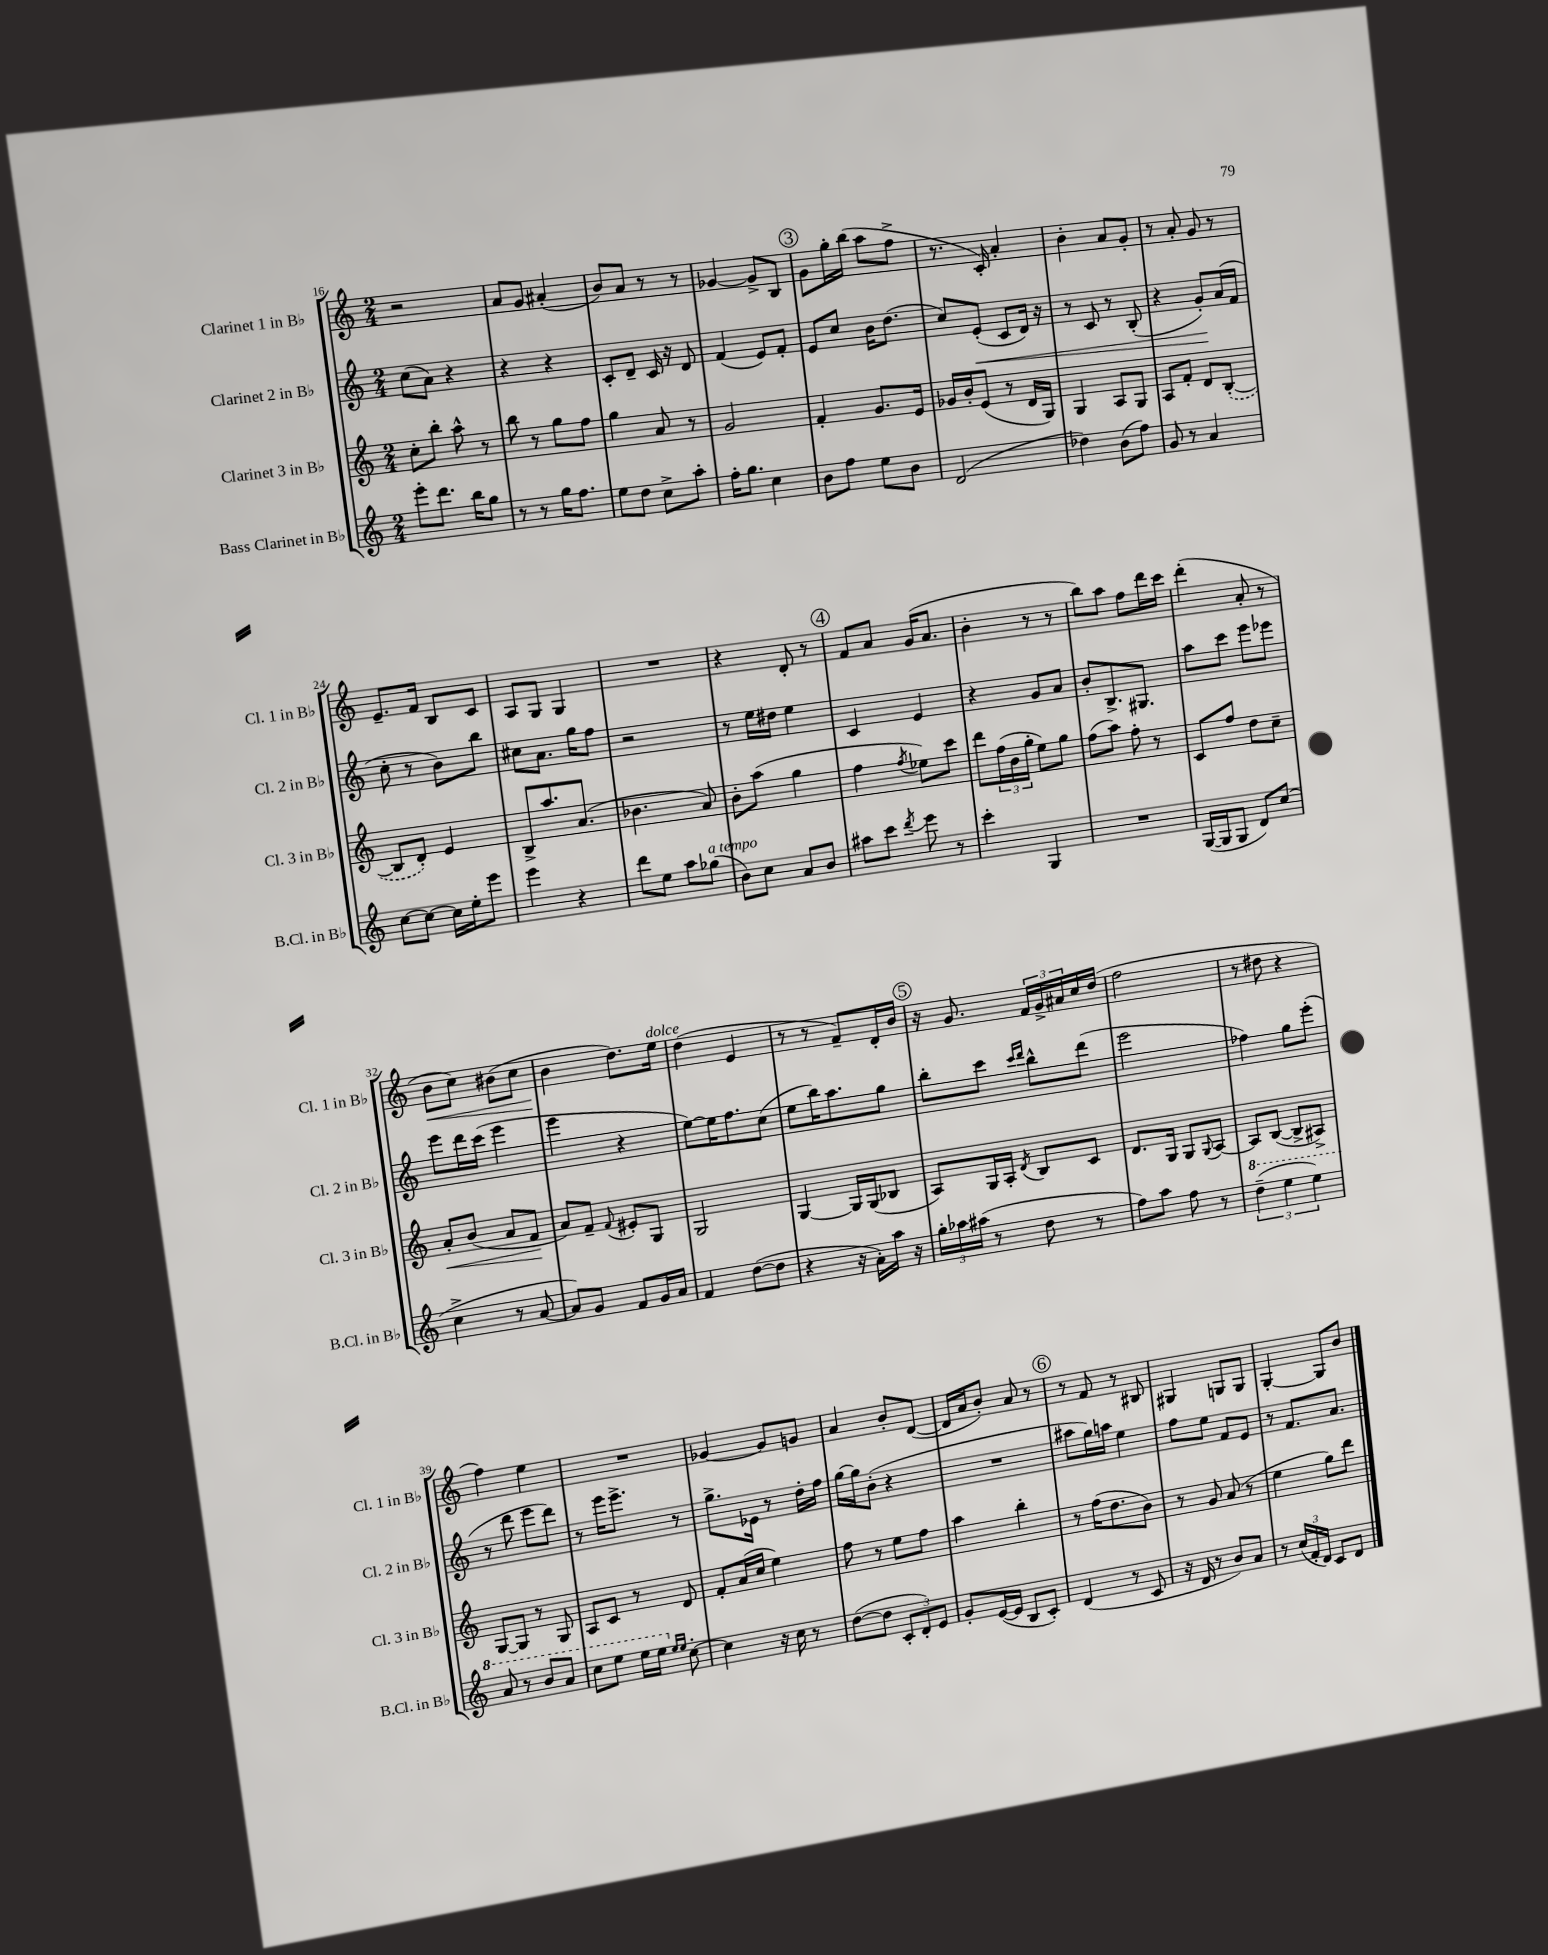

**kern	**kern	**kern	**kern
*staff4	*staff3	*staff2	*staff1
*clefG2	*clefG2	*clefG2	*clefG2
*k[]	*k[]	*k[]	*k[]
*M2/4	*M2/4	*M2/4	*M2/4
8eee'\L	8cc'\L	(8cc\L	2r
8.ddd\J	8bb'\J	8a\J)	.
.	8aa^^\	4r	.
16bb\LK	.	.	.
8gg\J	8r	.	.
=	=	=	=
8r	8bb\	4r	8a/L
8r	8r	.	8g/J
16gg\LK	8gg\L	4r	(4a#'/
8.ff\J	.	.	.
.	8ff\J	.	.
=	=	=	=
8ee\L	4gg\	8c'/L	8b/L)
8dd\J	.	8d~/J	8a/J
8cc^\L	8a/	16c/	8r
.	.	16r	.
8aa'\J	8r	8d/	8r
=	=	=	=
16ff'\LK	2g/	(4f/	[4g-/
8.gg\J	.	.	.
4cc\	.	8e/L)	8g-^/]L
.	.	8f'/J	8B/J
=	=	=	=
8b\L	4f'/	8e/L	8g\L
8ff\J	.	8cc/J	16gg'\L
.	.	.	(16bb\JJ
8ee\L	8.g/L	16b\LK	8aa\L
.	.	(8.dd\J	.
8b\J	.	.	8ff^\J
.	16e/Jk	.	.
=	=	=	=
(2d/	16g-/LL	8cc/L)	8.r
.	16b'/J	.	.
.	(8e/J	(8e'/J	.
.	.	.	16c'/)
.	8r	8c/L	4a'/
.	16d/LL	16d/Jk)	.
.	16G/JJ)	16r	.
=	=	=	=
4dd-\)	4G/	8r	4b'\
.	.	8c/	.
(8b\L	8A/L	8r	8a/L
8ff\J)	8G/J	(8B'/	8g'/J
=	=	=	=
8g/	8A/L	4r	8r
8r	8f'/J	.	8a'/
4a/	8d/L	8g'/L)	8g/
.	([8B'/J	(16a/L	8r
.	.	16f/JJ	.
=	=	=	=
[8cc\L	8B/]L	8cc'\	8.e~/L
8cc\_J	8d'/J)	8r	.
.	.	.	16f/Jk
16cc\]LL	4e/	8b\L)	8B/L
16ee'\J	.	.	.
8eee\J	.	8bb\J	8c/J
=	=	=	=
4eee\	8B^/L	8cc#\L	8A/L
.	8.aa/	8.a\J	8G/J
4r	.	.	4G/
.	(8.a/J	16gg\LK	.
.	.	8ff\J	.
=	=	=	=
8ddd\L	4.b-\	2r	2r
8ee\J	.	.	.
8aa\L	.	.	.
(8gg-\J	8a/)	.	.
=	=	=	=
8b\L)	8b'\L	8r	4r
8cc\J	(8aa\J	16ee\LL	.
.	.	16dd#\JJ	.
8a/L	4gg\	4ee\	8d'/
8b/J	.	.	8r
=	=	=	=
8aa#\L	4ff\	4c/	8f/L
8ccc\J	.	.	8a/J
8qddd/	8qff/	.	.
8eee\	8ee-\L)	4e/	(16g/LK
.	.	.	8.a/J
8r	8ccc\J	.	.
=	=	=	=
4ccc'\	8ddd\L	4r	4b'\
.	(24ff\L	.	.
.	24b\	.	.
.	24gg'\JJ	.	.
4G/	8ee\L)	8g/L	8r
.	8gg\J	8a/J	8r
=	=	=	=
2r	(8ff\L	8b'/L	8bb\L)
.	8aa\J)	8.B^/	8aa\J
.	8ff'\	.	8ff\L
.	.	8.G#/J	.
.	8r	.	16ddd\L
.	.	.	16ccc\JJ
=	=	=	=
([16G/LL	8c/L	8aa\L	(4ddd'\
16G/]J	.	.	.
8G/J	8ff/J	8ccc\J	.
8d/L)	8dd\L	8eee\L	8a'/
(8cc/J	8cc~\J	8eee-\J	8r
=	=	=	=
4cc^\	8a'/L	8eee\L	8b\L
.	(8b/J	16ddd\L	8cc\J)
.	.	(16ccc\JJ	.
8r	8a/L	4eee\	(8b#\L
[8a/	8f/J	.	8cc\J
=	=	=	=
8a/]L)	8a/L)	4eee\	4b\
8g/J	8f~/J	.	.
.	8qqf/	.	.
8f/L	8e#'/L	4r	8.dd\L)
16g/L	8G/J	.	.
16a/JJ	.	.	16ee\Jk
=	=	=	=
4f/	2G/	[8ee\L)	(4dd\
.	.	16ee\]K	.
.	.	8.ff\	.
([8dd\L	.	.	4e/
8dd\]J	.	(8cc\J	.
=	=	=	=
4r	[4G/	8ee\L	8r
.	.	16bb\K)	8r
.	.	8.aa\	.
16r	16G/]LL	.	8f~/L)
16a'\LL)	(16G/J	.	.
16aa\JJ	8B-/J	8gg\J	16d'/L
16r	.	.	16b/JJ
=	=	=	=
24gg'\LL	8A/L)	8bb'\L	16r
24aa-\	.	.	.
.	.	.	8.g/
(24aa#\JJ	.	.	.
8r	16G/L	8ccc\J	.
.	16A'/JJ	.	.
.	.	16qqccc/LL	.
.	8qd/	16qqddd/JJ	.
8dd\	8B/L	8bb^^\L	24f/LL
.	.	.	24g^/
.	.	.	24a#/
8r	8c/J	(8ddd\J	16cc/
.	.	.	(16dd/JJ
=	=	=	=
8ff\L)	8.d/L	2eee\	2ff\
8aa\J	.	.	.
.	16G/Jk	.	.
8ff\	8G/L	.	.
.	8qqG/	.	.
8r	[8A/J	.	.
=	=	=	=
(6ddd~\	8A/]L	4ff-\)	8r
.	([8B/J	.	8dd#\
6eee\	.	.	.
.	8B^/]L	8gg\L	4r
6eee\)	.	.	.
.	8A#^/J)	(8eee'\J	.
=	=	=	=
8aa/	[8G/L	8r	4ff\)
8r	8G/]J	8ddd\	.
8bb/L	8r	8eee\L	4ee\
8aa/J	8G/	8ddd\J)	.
=	=	=	=
8ccc\L	8A/L	8r	2r
8eee\J	8c/J	16eee\LK	.
.	.	8.eee^\J	.
16eee\LL	8r	.	.
16eee\JJ	.	.	.
16qqee/LL	.	.	.
16qqee/JJ	.	.	.
[8cc'\	8d/	8r	.
=	=	=	=
4cc\]	8f'/L	8.gg^\L	[4g-/
.	(16a/L	.	.
.	16cc/JJ	16e-\Jk	.
16r	4ee\)	8r	8g-/]L
16cc\	.	.	.
8r	.	16dd'\LL	8g/J
.	.	16ff\JJ	.
=	=	=	=
([8dd\L	8ff\	[16gg\LL	4a/
.	.	16gg\]J	.
8dd\]J	8r	(8b'\J	.
12c'/L	8ee\L	4r	8b'/L
12d'/)	.	.	.
.	8ff\J	.	([8d/J
12e/J	.	.	.
=	=	=	=
8g'/L	4aa\	2r	16d/]LL
.	.	.	16a/J
([16e/L	.	.	8b'/J)
16e/]JJ	.	.	.
8B/L	4bb'\	.	8a/
8c'/J)	.	.	8r
=	=	=	=
(4d/	8r	8aa#\L	8r
.	(16ff\LK	16gg\L)	8f/
.	8.dd\	16aa\JJ	.
8r	.	4ee\	8r
8c/	8b\J)	.	8B#/
=	=	=	=
16r	8r	8ff\L	4G#/
16d/	.	.	.
8r	8g/	8ee\J	.
8b/L)	(8a/	8f/L	8G/L
8a/J	8r	8e/J	8G/J
=	=	=	=
8r	4ee\	8r	[4G'/
(24cc/LL	.	8.f/L	.
24f'/	.	.	.
24d/JJ)	.	.	.
8c/L	8gg\L)	.	8G/]L
.	.	8.a/J	.
8d/J	8ddd\J	.	8b/J
==	==	==	==
*-	*-	*-	*-
